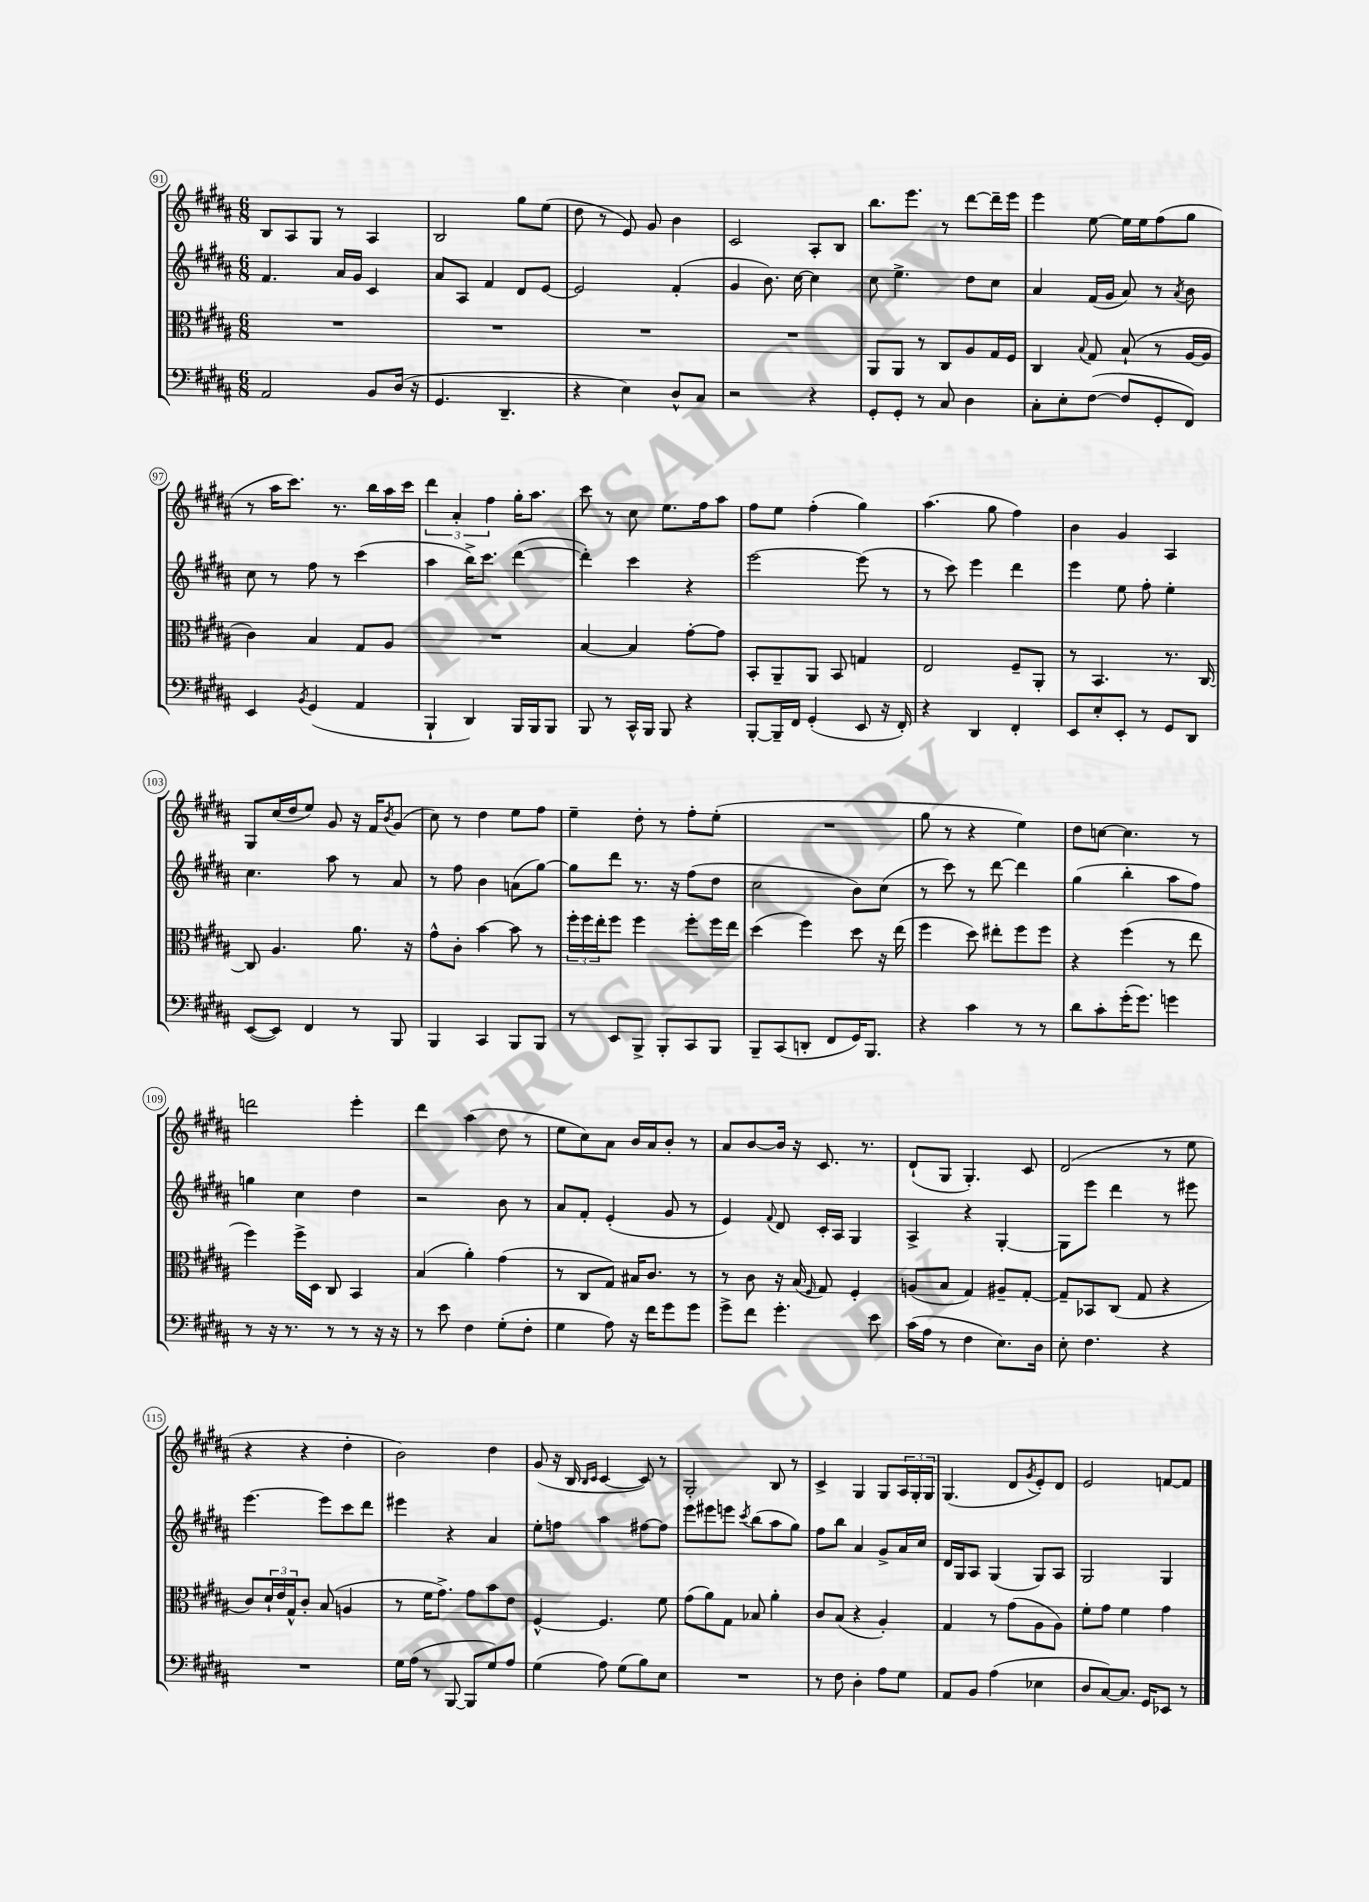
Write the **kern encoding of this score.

**kern	**kern	**kern	**kern
*part4	*part3	*part2	*part1
*staff4	*staff3	*staff2	*staff1
*clefF4	*clefC3	*clefG2	*clefG2
*k[f#c#g#d#a#]	*k[f#c#g#d#a#]	*k[f#c#g#d#a#]	*k[f#c#g#d#a#]
*M6/8	*M6/8	*M6/8	*M6/8
=91	=91	=91	=91
2AA#/	2.r	4.f#/	8B/L
.	.	.	8A#/
.	.	.	8G#/J
.	.	16a#/LL	8r
.	.	16g#/JJ	.
8BB/L	.	4c#/	4A#/
(16D#/Jk	.	.	.
16r	.	.	.
=92	=92	=92	=92
4.GG#/	2.r	8a#/L	2B/
.	.	8A#/J	.
.	.	4f#/	.
4.DD#~/	.	.	.
.	.	8d#/L	8gg#\L
.	.	[8e/J	(8ee\J
=93	=93	=93	=93
4r	2.r	2e/]	8dd#\
.	.	.	8r
4E\)	.	.	8e/)
.	.	.	8g#/
8D#^^/L	.	(4f#'/	4b\
8C#/J	.	.	.
=94	=94	=94	=94
2r	2.r	4g#/	2c#/
.	.	8.b\)	.
.	.	[16cc#\	.
4r	.	4cc#\]	8A#'/L
.	.	.	8B/J
=95	=95	=95	=95
8GG#'/L	8AA#/L	8cc#\	8.bb\L
8GG#'/J	8AA#/J	4.ee^\	.
.	.	.	8.eee\J
8r	8r	.	.
8C#/	8C#/L	.	8r
4D#\	8A#/	8dd#\L	[8ddd#\L
.	16G#/L	8cc#\J	16ddd#~\L]
.	16F#/JJ	.	16eee\JJ
=96	=96	=96	=96
8C#'\L	4C#/	4a#/	4eee\
8E'\	.	.	.
.	8qqB/	.	.
([8F#\J	8G#/	(16f#/LL	[8ee\
.	.	16g#/JJ	.
8F#/L]	(8B`/	8a#/)	16ee\LL]
.	.	.	16ee\J
8GG#'/	8r	8r	(8ff#\
.	.	8qa#/	.
8FF#/J)	[16A#/LL	8b\	8gg#\J
.	16A#/JJ]	.	.
!!LO:LB:g=z
=97	=97	=97	=97
4EE/	4c#\)	8cc#\	8r
.	.	8r	16aa#\KL
.	.	.	8.ccc#\J)
8qBB/	.	.	.
(4GG#/	4B/	8ff#\	.
.	.	8r	8.r
4AA#/	8G#/L	(4ccc#\	.
.	.	.	16bb\LL
.	8A#/J	.	16aa#\
.	.	.	16ccc#\JJ
=98	=98	=98	=98
4BBB`/	2.r	4aa#\	6ddd#\
.	.	.	6a#'/
4DD#/)	.	16bb^\KL)	.
.	.	8.ccc#\J	.
.	.	.	6ff#\
16BBB/LL	.	([4ddd#\	16gg#'\KL
16BBB/J	.	.	8.aa#\J
8BBB/J	.	.	.
=99	=99	=99	=99
8BBB/	[4B/	4ddd#'\])	8ccc#\
8r	.	.	8r
16CC#^^/LL	4B/]	4ccc#\	8cc#\
16BBB/JJ	.	.	.
8BBB/	.	.	8.ee\L
4r	[8g#'\L	4r	.
.	.	.	16ff#\k
.	8g#\J]	.	8aa#\J
=100	=100	=100	=100
[8BBB'/L	8BB'/L	[2eee\	8ff#\L
16BBB~/L]	8AA#~/	.	8ee\J
16FF#/JJ	.	.	.
(4GG#'/	8AA#/J	.	(4ff#'\
.	8BB/	.	.
8EE/	4Gn/	(8eee\]	4gg#\)
16r	.	8r	.
16FF#'/)	.	.	.
=101	=101	=101	=101
4r	2E/	8r	(4.aa#\
.	.	8ccc#\)	.
4DD#/	.	4eee\	.
.	.	.	8gg#\
4FF#'/	8F#~/L	4ddd#\	4ff#\)
.	8AA#'/J	.	.
=102	=102	=102	=102
8EE/L	8r	4eee\	4b\
8E'/	4.BB/	.	.
8EE'/J	.	8ee\	4g#/
8r	.	8ff#'\	.
8GG#/L	8.r	4ee'\	4A#/
8DD#/J	.	.	.
.	[16C#/	.	.
!!LO:LB:g=z
=103	=103	=103	=103
([8EE/L	8C#/]	4.cc#\	8G#/L
8EE/J])	4.A#/	.	(16cc#/L
.	.	.	16dd#/J
4FF#/	.	.	8ee/J)
.	.	8aa#\	8g#/
8r	8.a#\	8r	16r
.	.	.	16f#/KL
.	.	.	8qb/
8BBB/	.	8a#/	(8g#/J
.	16r	.	.
=104	=104	=104	=104
4BBB/	8g#^^\L	8r	8cc#\)
.	8c#'\J	8ff#\	8r
4CC#/	[4b\	4b\	4dd#\
8BBB/L	8b\]	(8an\L	8ee\L
8BBB/J	8r	[8gg#\J)	8ff#\J
=105	=105	=105	=105
8r	24ff#'\LL	8gg#\L]	4ee~\
.	24ff#\	.	.
.	24ee'\J	.	.
8EE/L	8ff#\J	8ddd#\J	.
8BBB^/J	4ff#\	8.r	8dd#'\
8BBB'/L	.	.	8r
.	.	16r	.
8CC#/	8ff#'\L	(8ff#\L	8ff#'\L
8BBB/J	16ff#\L	8dd#\J	(8ee'\J
.	16ee\JJ	.	.
=106	=106	=106	=106
8BBB~/L	(4dd#\	2cc#\	2.r
(8CC#/	.	.	.
8DDn'/J	4ff#\)	.	.
8FF#/L	.	.	.
16GG#/K)	8dd#\	8b\L)	.
8.BBB/J	.	.	.
.	16r	(8cc#\J	.
.	(16ee\	.	.
=107	=107	=107	=107
4r	4ff#\	8r	8gg#\
.	.	8ccc#\)	8r
4c#\	8dd#\)	8r	4r
.	8ee#X'\L	[8ddd#\	.
8r	8ff#\	4ddd#\]	4ee\)
8r	8ff#\J	.	.
=108	=108	=108	=108
8d#\L	4r	(4gg#\	8dd#\L
8c#'\	.	.	[8ccn\J
(16g#'\K	(4ff#\	4bb'\	4.cc\]
8.g#\J)	.	.	.
4gn\	8r	8aa#\L	.
.	8ee\	8ff#\J)	8r
!!LO:LB:g=z
=109	=109	=109	=109
8r	4ff#\)	4ggn\	2dddn\
16r	.	.	.
8.r	.	.	.
.	16ff#^\LL	4cc#\	.
.	16D#\JJ	.	.
8r	8C#/	.	.
8r	4BB/	4dd#\	4eee'\
16r	.	.	.
16r	.	.	.
=110	=110	=110	=110
8r	(4B/	2r	4ddd#\
8e\	.	.	.
4F#\	4a#'\)	.	(4aa#\
(8G#'\L	(4g#\	8b\	8dd#\
8F#'\J	.	8r	8r
=111	=111	=111	=111
4G#\	8r	8a#/L	8ee\L
.	8C#/L	8f#'/J	8cc#\)
8A#\)	8G#/J)	(4e'/	8a#\J
16r	16B#X/KL	.	16b/LL
16f#\KL	8.c#/J	.	16a#/J
8g#\	.	8g#/	8b'/J
8g#\J	8r	8r	8r
=112	=112	=112	=112
8g#^\L	8r	4e/)	8a#/L
8f#\J	8c#\	.	[8b/
.	.	8qqf#/	.
4.g#'\	16r	8d#/	16b/Jk]
.	(16B/	.	16r
.	16qqF#/	.	.
.	8G#/)	16c#'/LL	8.c#/
.	.	16A#/JJ	.
.	4F#'/	4G#/	.
.	.	.	8.r
8e\	.	.	.
=113	=113	=113	=113
(16c#\LL	(8An/L	4A#^/	(8d#`/L
16A#\JJ	.	.	.
8r	8B/J	.	8G#/J
4F#\	4G#/)	4r	4.G#'/)
8.E\L)	8A#X~/L	[4G#'/	.
.	[8G#'/J	.	8c#/
16D#\Jk	.	.	.
=114	=114	=114	=114
8E'\	8G#~/L]	8G#\L]	(2d#/
4.F#\	8BB-X/	8eee\J	.
.	(8C#/J	4ddd#\	.
.	8G#/	.	.
4r	4r	8r	8r
.	.	8eee#X\	8ee\
!!LO:LB:g=z
=115	=115	=115	=115
2.r	8c#/L)	[4.eee\	4r
.	24d#`/L	.	.
.	24e/	.	.
.	24G#^^/J	.	.
.	8c#'/J	.	4r
.	(8B/	8eee\L]	.
.	4An/	8ccc#\	4dd#'\
.	.	8ddd#\J	.
=116	=116	=116	=116
16G#\LL	8r	4eee#X\	2b\)
(16A#\JJ	.	.	.
8r	16f#\KL	.	.
.	8.g#^\J)	.	.
[8BBB/	.	4r	.
8BBB/L]	8g#\L	.	.
8G#/)	8b\	4a#/	4dd#\
8A#/J	8e\J	.	.
=117	=117	=117	=117
(4G#\	[4F#^^/	8ee'\L	(8g#/
.	.	8ffn\J	16r
.	.	.	16B/
.	.	.	16qqB/LL
.	.	.	16qqc#/JJ
8A#\)	4.F#/]	4aa#\	[4c#/
(8G#\L	.	.	.
8B\)	.	[8ff#X\L	8c#/])
8E\J	8f#\	8ff#\J]	8r
=118	=118	=118	=118
2.r	(8g#\L	8eee\L	2G#'/
.	8a#\)	8eee#X\	.
.	8G#\J	8eeen\J	.
.	.	8qccc#/	.
.	8B-X/	(8bb\L	.
.	4a#'\	8aa#\	8B/
.	.	8gg#\J)	8r
=119	=119	=119	=119
8r	8c#/L	8ff#\L	4c#^/
8F#\	(8B/J	8bb\J	.
4D#'\	4r	4a#/	4G#/
8A#\L	4A#'/)	8g#^/L	8G#/L
8G#\J	.	16a#/L	24A#/L
.	.	.	24G#'/
.	.	16cc#/JJ	.
.	.	.	24G#/JJ
=120	=120	=120	=120
8AA#/L	4G#/	16d#/LL	(4.G#/
.	.	16G#/J	.
8BB/J	.	8A#/J	.
(4A#\	8r	(4G#/	.
.	(8g#\L	.	8d#/L
.	.	.	8qg#/
4E-X\	8A#\	8G#/L)	8e'/)
.	8A#\J)	8A#/J	8d#/J
=121	=121	=121	=121
8D#/L	8f#'\L	2G#/	2e/
[8C#/)	8g#\J	.	.
8.C#/J]	4f#\	.	.
16GG#/KL	.	.	.
8EE-X/J	4g#\	4G#/	[8fn/L
8r	.	.	8f/J]
==	==	==	==
*-	*-	*-	*-
